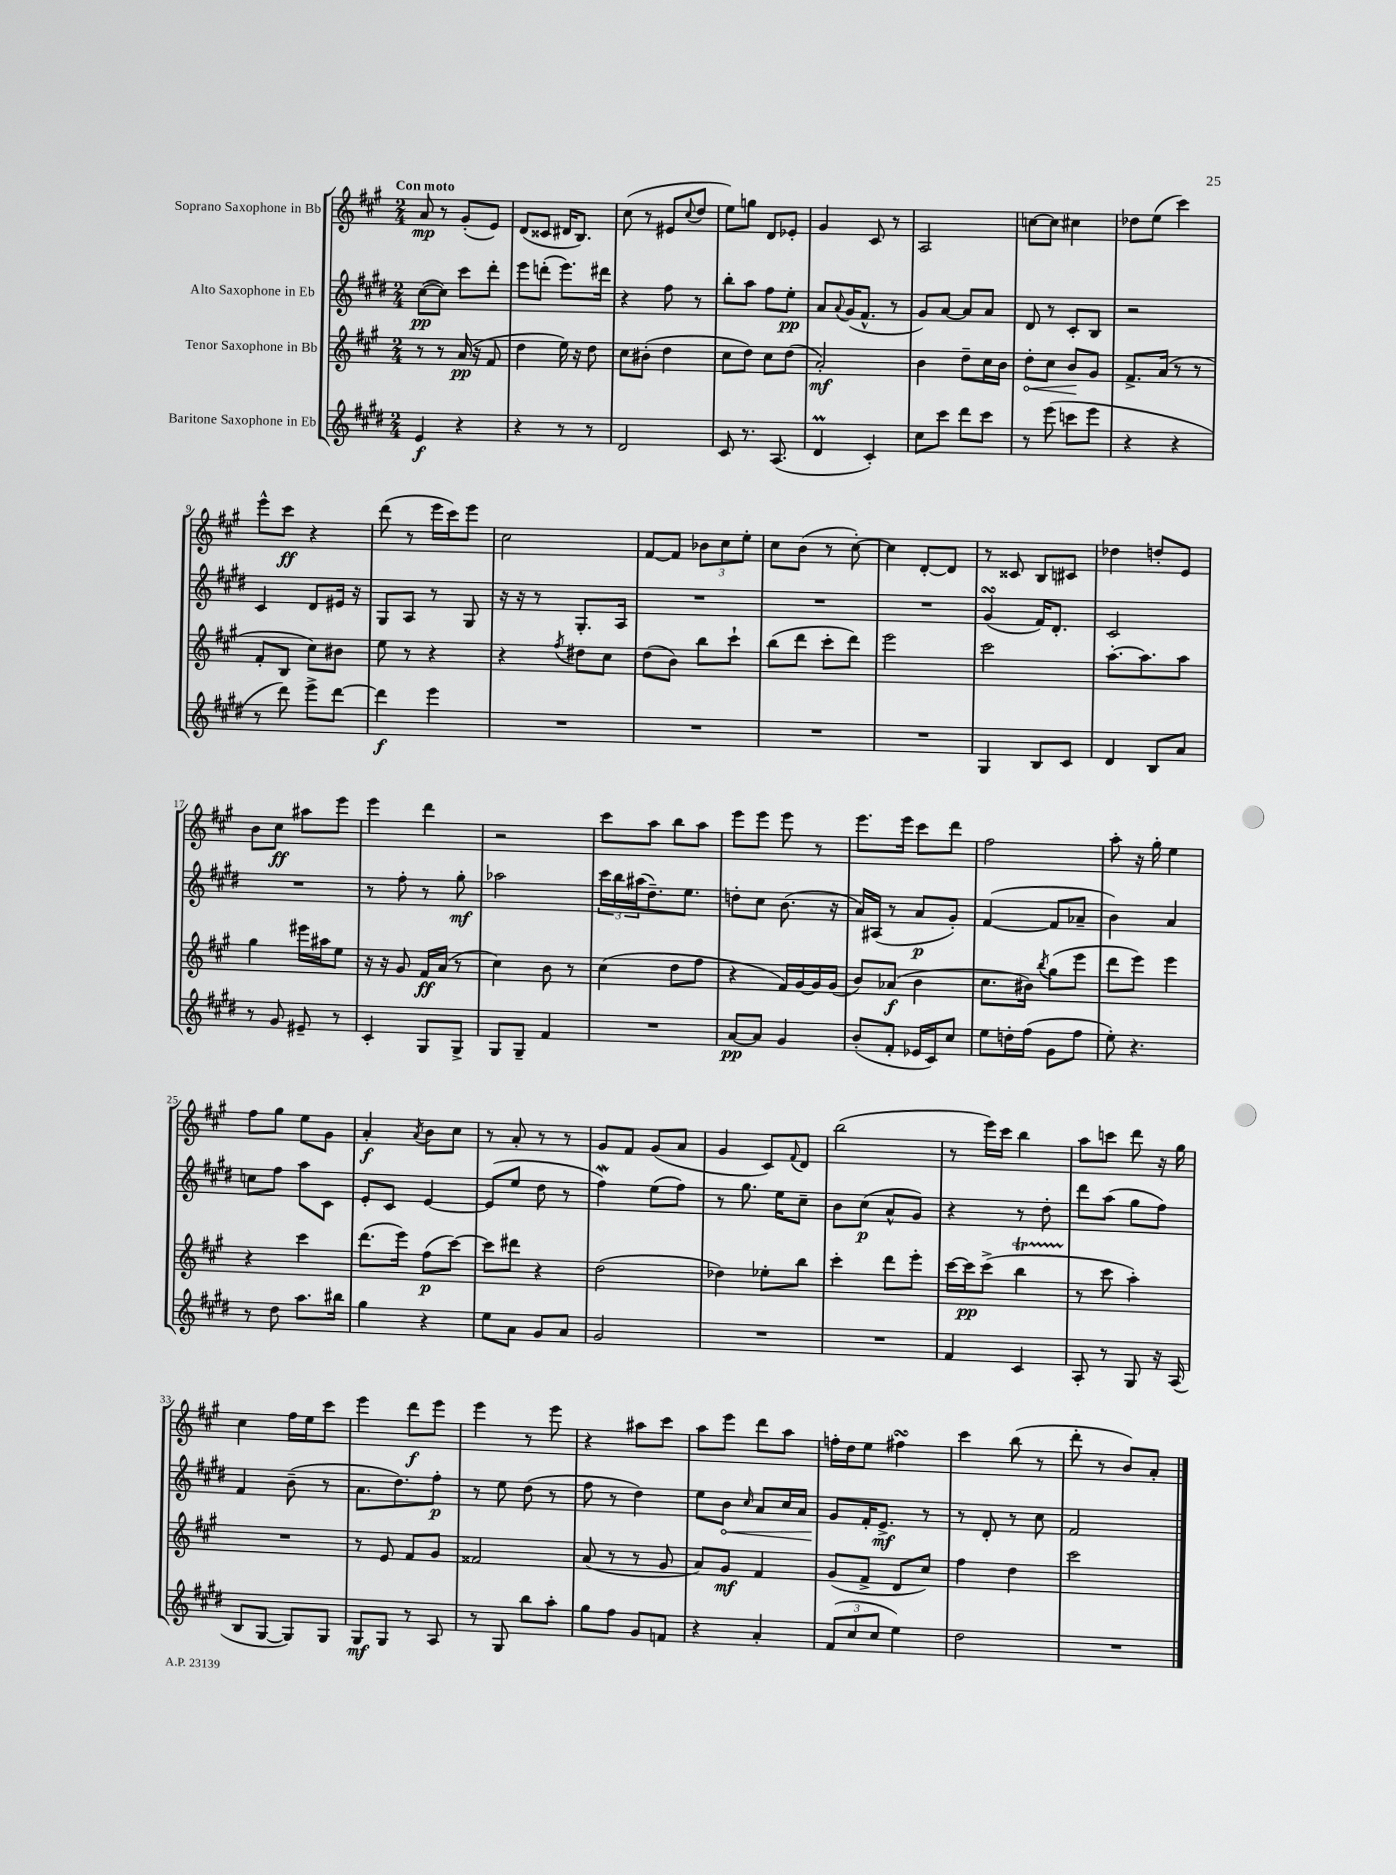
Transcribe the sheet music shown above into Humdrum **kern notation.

**kern	**dynam	**kern	**dynam	**kern	**dynam	**kern	**dynam
*part4	*part4	*part3	*part3	*part2	*part2	*part1	*part1
*staff4	*staff4	*staff3	*staff3	*staff2	*staff2	*staff1	*staff1
*I"Baritone Saxophone in Eb	*	*I"Tenor Saxophone in Bb	*	*I"Alto Saxophone in Eb	*	*I"Soprano Saxophone in Bb	*
*clefG2	*	*clefG2	*	*clefG2	*	*clefG2	*
*k[f#c#g#d#]	*	*k[f#c#g#]	*	*k[f#c#g#d#]	*	*k[f#c#g#]	*
*M2/4	*	*M2/4	*	*M2/4	*	*M2/4	*
=1	=1	=1	=1	=1	=1	=1	=1
!	!	!	!	!	!	!LO:TX:a:B:t=Con moto	!
4e/	f	8r	.	([8cc#\L	pp	8a/	mp
.	.	8r	.	8cc#\J])	.	8r	.
4r	.	(16a/	pp	8ccc#\L	.	(8g#'/L	.
.	.	16r	.	.	.	.	.
.	.	8f#/	.	8ddd#'\J	.	8e/J)	.
=2	=2	=2	=2	=2	=2	=2	=2
4r	.	4dd\	.	8eee\L	.	(8d/L	.
.	.	.	.	(8dddn'\J	.	8c##X/J	.
8r	.	16ee\)	.	8.eee\L)	.	16d#X/KL	.
.	.	16r	.	.	.	8.B/J)	.
8r	.	8dd\	.	.	.	.	.
.	.	.	.	16ddd#X\Jk	.	.	.
=3	=3	=3	=3	=3	=3	=3	=3
2d#/	.	8cc#\L	.	4r	.	(8cc#\	.
.	.	(8b#X'\J	.	.	.	8r	.
.	.	4dd\	.	8ff#\	.	8e#X/L	.
.	.	.	.	.	.	8qqcc#/	.
.	.	.	.	8r	.	8dd/J	.
=4	=4	=4	=4	=4	=4	=4	=4
8c#/	.	8cc#\L	.	8bb'\L	.	8ee\L)	.
8.r	.	8dd\J)	.	8aa\J	.	8ggn\J	.
.	.	8cc#\L	.	8ff#\L	.	8d/L	.
(8.A/	.	.	.	.	.	.	.
.	.	(8dd\J	.	8ee'\J	pp	8e-X'/J	.
=5	=5	=5	=5	=5	=5	=5	=5
4d#m/	.	2a'/)	mf	8a/L	.	4g#/	.
.	.	.	.	8qqa/	.	.	.
.	.	.	.	(16g#/K	.	.	.
.	.	.	.	8.f#^^/J	.	.	.
4c#'/)	.	.	.	.	.	8c#/	.
.	.	.	.	8r	.	8r	.
=6	=6	=6	=6	=6	=6	=6	=6
8cc#\L	.	4b\	.	8g#/L)	.	2A/	.
8ccc#\J	.	.	.	[8a/J	.	.	.
8ddd#\L	.	8dd~\L	.	8a/L]	.	.	.
8ccc#\J	.	16cc#\L	.	8a/J	.	.	.
.	.	16b\JJ	.	.	.	.	.
=7	=7	=7	=7	=7	=7	=7	=7
!	!	!	!LO:HP:b	!	!	!	!
8r	.	8dd'\L	<	8d#/	.	[8ccn\L	.
(8eee\	.	8cc#\J	.	8r	.	8cc\J]	.
8cccn\L	.	8b/L	.	8c#'/L	.	4cc#X\	.
8eee\J	.	8g#/J	[	8B/J	.	.	.
=8	=8	=8	=8	=8	=8	=8	=8
4r	.	8.f#^/L	.	2r	.	8dd-X\L	.
.	.	.	.	.	.	(8ee\J	.
.	.	(16a/Jk	.	.	.	.	.
4r	.	8r	.	.	.	4ccc#\)	.
.	.	8r	.	.	.	.	.
!!LO:LB:g=z
=9	=9	=9	=9	=9	=9	=9	=9
8r	.	8f#'/L	.	4c#/	.	8eee^^\L	.
8ddd#\)	.	8B/J	.	.	.	8ccc#\J	ff
8eee^\L	.	8cc#\L)	.	8d#/L	.	4r	.
[8ddd#\J	.	8b#X\J	.	16e#X/Jk	.	.	.
.	.	.	.	16r	.	.	.
=10	=10	=10	=10	=10	=10	=10	=10
4ddd#\]	f	8ee\	.	8G#/L	.	(8ddd\	.
.	.	8r	.	8A/J	.	8r	.
4eee\	.	4r	.	8r	.	16eee\LL	.
.	.	.	.	.	.	16ccc#\J)	.
.	.	.	.	8G#/	.	8eee\J	.
=11	=11	=11	=11	=11	=11	=11	=11
2r	.	4r	.	16r	.	2cc#\	.
.	.	.	.	16r	.	.	.
.	.	.	.	8r	.	.	.
.	.	8qff#/	.	.	.	.	.
.	.	8dd#X\L	.	8.G#'/L	.	.	.
.	.	8cc#\J	.	.	.	.	.
.	.	.	.	16A/Jk	.	.	.
=12	=12	=12	=12	=12	=12	=12	=12
2r	.	(8dd\L	.	2r	.	[8f#/L	.
.	.	8b\J)	.	.	.	8f#/J]	.
.	.	8bb\L	.	.	.	12b-X\L	.
.	.	.	.	.	.	12cc#\	.
.	.	8ccc#`\J	.	.	.	.	.
.	.	.	.	.	.	12ee'\J	.
=13	=13	=13	=13	=13	=13	=13	=13
2r	.	(8bb\L	.	2r	.	8cc#\L	.
.	.	8ddd\J	.	.	.	(8b\J	.
.	.	8ccc#'\L	.	.	.	8r	.
.	.	8ddd\J)	.	.	.	[8cc#'\)	.
=14	=14	=14	=14	=14	=14	=14	=14
2r	.	2eee\	.	2r	.	4cc#\]	.
.	.	.	.	.	.	[8d'/L	.
.	.	.	.	.	.	8d/J]	.
=15	=15	=15	=15	=15	=15	=15	=15
4G#/	.	2ccc#\	.	(4g#sSsS/	.	8r	.
.	.	.	.	.	.	8c##X/	.
8B/L	.	.	.	16f#/KL)	.	8B/L	.
.	.	.	.	8.d#'/J	.	.	.
8c#/J	.	.	.	.	.	8c#X/J	.
=16	=16	=16	=16	=16	=16	=16	=16
4d#/	.	[8.aa'\L	.	2c#/	.	4dd-X\	.
.	.	8.aa\]	.	.	.	.	.
8B/L	.	.	.	.	.	8ddn'/L	.
8a/J	.	8aa\J	.	.	.	8e/J	.
!!LO:LB:g=z
=17	=17	=17	=17	=17	=17	=17	=17
8r	.	4gg#\	.	2r	.	8b\L	.
8g#/	.	.	.	.	.	8cc#\J	ff
8e#X~/	.	16eee#X\LL	.	.	.	8aa#X\L	.
.	.	16aa#X\J	.	.	.	.	.
8r	.	8ee\J	.	.	.	8eee\J	.
=18	=18	=18	=18	=18	=18	=18	=18
4c#'/	.	16r	.	8r	.	4eee\	.
.	.	16r	.	.	.	.	.
.	.	8g#/	.	8ff#'\	.	.	.
8G#/L	.	16f#/LL	ff	8r	.	4ddd\	.
.	.	(16a/JJ	.	.	.	.	.
8G#^/J	.	8r	.	8gg#'\	mf	.	.
=19	=19	=19	=19	=19	=19	=19	=19
8G#/L	.	4cc#\)	.	2aa-X\	.	2r	.
8G#~/J	.	.	.	.	.	.	.
4f#/	.	8b\	.	.	.	.	.
.	.	8r	.	.	.	.	.
=20	=20	=20	=20	=20	=20	=20	=20
2r	.	(4cc#\	.	24ccc#\LL	.	8ccc#\L	.
.	.	.	.	24bb\	.	.	.
.	.	.	.	(24aa#X\J	.	.	.
.	.	.	.	8.dd#~\)	.	8aa\J	.
.	.	8dd\L	.	.	.	8bb\L	.
.	.	.	.	8.ee\J	.	.	.
.	.	8ff#\J	.	.	.	8aa\J	.
=21	=21	=21	=21	=21	=21	=21	=21
[8a/L	pp	4r	.	8ddn'\L	.	8eee\L	.
8a/J]	.	.	.	8cc#\J	.	8eee\J	.
4g#/	.	16f#/LL)	.	(8.b\	.	8eee\	.
.	.	[16g#/	.	.	.	.	.
.	.	16g#/]	.	.	.	8r	.
.	.	(16g#/JJ	.	16r	.	.	.
=22	=22	=22	=22	=22	=22	=22	=22
(8b'/L	.	8b/L)	.	16a/LL)	.	8.eee\L	.
.	.	.	.	(16A#X/JJ	.	.	.
8f#'/J	.	(8a-X/J	f	8r	.	.	.
.	.	.	.	.	.	16eee\Jk	.
16e-X/LL	.	4b\	.	8a/L	p	8ccc#\L	.
16c#/J)	.	.	.	.	.	.	.
8cc#/J	.	.	.	8g#'/J)	.	8ddd\J	.
=23	=23	=23	=23	=23	=23	=23	=23
8ee\L	.	8.cc#\L	.	([4f#/	.	2ff#\	.
16ddn'\L	.	.	.	.	.	.	.
(16ff#\JJ	.	16b#X\Jk)	.	.	.	.	.
.	.	8qbb/	.	.	.	.	.
8g#\L	.	(8gg#\L	.	8f#/L]	.	.	.
8ff#\J	.	8eee\J	.	8a-X~/J	.	.	.
=24	=24	=24	=24	=24	=24	=24	=24
8ee'\)	.	8ddd\L	.	4b\)	.	8aa'\	.
4.r	.	8eee\J)	.	.	.	16r	.
.	.	.	.	.	.	16gg#'\	.
.	.	4eee\	.	4a/	.	4ee\	.
!!LO:LB:g=z
=25	=25	=25	=25	=25	=25	=25	=25
8r	.	4r	.	8ccn\L	.	8ff#\L	.
8dd#\	.	.	.	8ff#\J	.	8gg#\J	.
8.aa\L	.	4ccc#\	.	8aa\L	.	8ee\L	.
.	.	.	.	8c#\J	.	8g#\J	.
16bb#X\Jk	.	.	.	.	.	.	.
=26	=26	=26	=26	=26	=26	=26	=26
4gg#\	.	(8.ddd\L	.	8e'/L	.	4a'/	f
.	.	.	.	8c#/J	.	.	.
.	.	16eee\Jk)	.	.	.	.	.
.	.	.	.	.	.	8qa/	.
4r	.	(8ff#\L	p	[4e/	.	8b\L	.
.	.	[8ccc#\J)	.	.	.	8cc#\J	.
=27	=27	=27	=27	=27	=27	=27	=27
8ee\L	.	8ccc#\L]	.	(8e/L]	.	8r	.
8a\J	.	8ddd#X\J	.	8ee/J	.	8a'/	.
8g#/L	.	4r	.	8dd#\	.	8r	.
8a/J	.	.	.	8r	.	8r	.
=28	=28	=28	=28	=28	=28	=28	=28
2g#/	.	(2dd\	.	4ff#W\)	.	8g#/L	.
.	.	.	.	.	.	8f#/J	.
.	.	.	.	(8ee\L	.	(8g#/L	.
.	.	.	.	8ff#\J)	.	8a/J	.
=29	=29	=29	=29	=29	=29	=29	=29
2r	.	4dd-X\)	.	8r	.	4g#/	.
.	.	.	.	8.gg#\	.	.	.
.	.	8ee-X'\L	.	.	.	8c#/L)	.
.	.	.	.	16ee\KL	.	.	.
.	.	.	.	.	.	8qqf#/	.
.	.	8bb\J	.	8cc#~\J	.	8d/J	.
=30	=30	=30	=30	=30	=30	=30	=30
2r	.	4ccc#'\	.	8b\L	.	(2bb\	.
.	.	.	.	(8cc#\J	p	.	.
.	.	8ddd\L	.	8a^^/L	.	.	.
.	.	8eee'\J	.	8g#/J)	.	.	.
=31	=31	=31	=31	=31	=31	=31	=31
4f#/	.	[16ccc#\LL	.	4r	.	8r	.
.	.	16ccc#\J]	pp	.	.	.	.
.	.	(8ccc#^\J	.	.	.	16eee\LL)	.
.	.	.	.	.	.	16ccc#\JJ	.
4c#/	.	4bbT\	.	8r	.	4bb\	.
.	.	.	.	8dd#'\	.	.	.
=32	=32	=32	=32	=32	=32	=32	=32
8A'/	.	8r	.	8ddd#\L	.	8aa\L	.
8r	.	8ccc#\	.	(8aa\J	.	8cccn\J	.
8G#/	.	4aa'\)	.	8gg#\L	.	8ddd\	.
16r	.	.	.	8ff#\J)	.	16r	.
(16A/	.	.	.	.	.	16gg#\	.
!!LO:LB:g=z
=33	=33	=33	=33	=33	=33	=33	=33
8B/L	.	2r	.	4f#/	.	4cc#\	.
[8G#/J	.	.	.	.	.	.	.
8G#/L])	.	.	.	(8b~\	.	16ff#\LL	.
.	.	.	.	.	.	16ee\J	.
8G#/J	.	.	.	8r	.	8ccc#\J	.
=34	=34	=34	=34	=34	=34	=34	=34
8G#/L	mf	8r	.	8.a\L	.	4eee\	.
8G#/J	.	8e/	.	.	.	.	.
.	.	.	.	8.dd#\)	.	.	.
8r	.	8f#/L	.	.	.	8ddd\L	f
8A/	.	8g#/J	.	8ff#'\J	p	8eee\J	.
=35	=35	=35	=35	=35	=35	=35	=35
8r	.	2f##X/	.	8r	.	4eee\	.
8G#/	.	.	.	8ee\	.	.	.
8bb\L	.	.	.	(8dd#\	.	8r	.
8aa'\J	.	.	.	8r	.	8eee\	.
=36	=36	=36	=36	=36	=36	=36	=36
8gg#\L	.	(8a/	.	8ff#\	.	4r	.
8ff#\J	.	8r	.	8r	.	.	.
8g#/L	.	8r	.	4dd#\)	.	8aa#X\L	.
8fn/J	.	8g#/	.	.	.	8ccc#\J	.
=37	=37	=37	=37	=37	=37	=37	=37
4r	.	8a/L)	.	8ee\L	.	8aa\L	.
!	!	!	!	!	!LO:HP:b	!	!
.	.	8g#/J	mf	8b\J	<	8eee\J	.
.	.	.	.	16qqcc#/	.	.	.
4a'/	.	4f#/	.	8a/L	.	8ddd\L	.
.	.	.	.	16cc#/L	.	8aa\J	.
.	.	.	.	16a/JJ	.	.	.
=38	=38	=38	=38	=38	=38	=38	=38
(12f#/L	.	(8g#/L	.	8g#/L	.	16ffn'\LL	.
.	.	.	.	.	.	16dd\J	.
12cc#/	.	.	.	.	.	.	.
.	.	8f#^/J	.	16f#'/K	[	8ee\J	.
12cc#/J	.	.	.	.	.	.	.
.	.	.	.	8.e^/J	mf	.	.
4ee\)	.	8d/L	.	.	.	4ff#XsSSS\	.
.	.	8cc#/J)	.	8r	.	.	.
=39	=39	=39	=39	=39	=39	=39	=39
2dd#\	.	4ff#\	.	8r	.	4ccc#\	.
.	.	.	.	8d#'/	.	.	.
.	.	4dd\	.	8r	.	(8bb\	.
.	.	.	.	8cc#\	.	8r	.
=40	=40	=40	=40	=40	=40	=40	=40
2r	.	2ccc#\	.	2f#/	.	8ddd'\	.
.	.	.	.	.	.	8r	.
.	.	.	.	.	.	8b/L)	.
.	.	.	.	.	.	8a'/J	.
==	==	==	==	==	==	==	==
*-	*-	*-	*-	*-	*-	*-	*-
